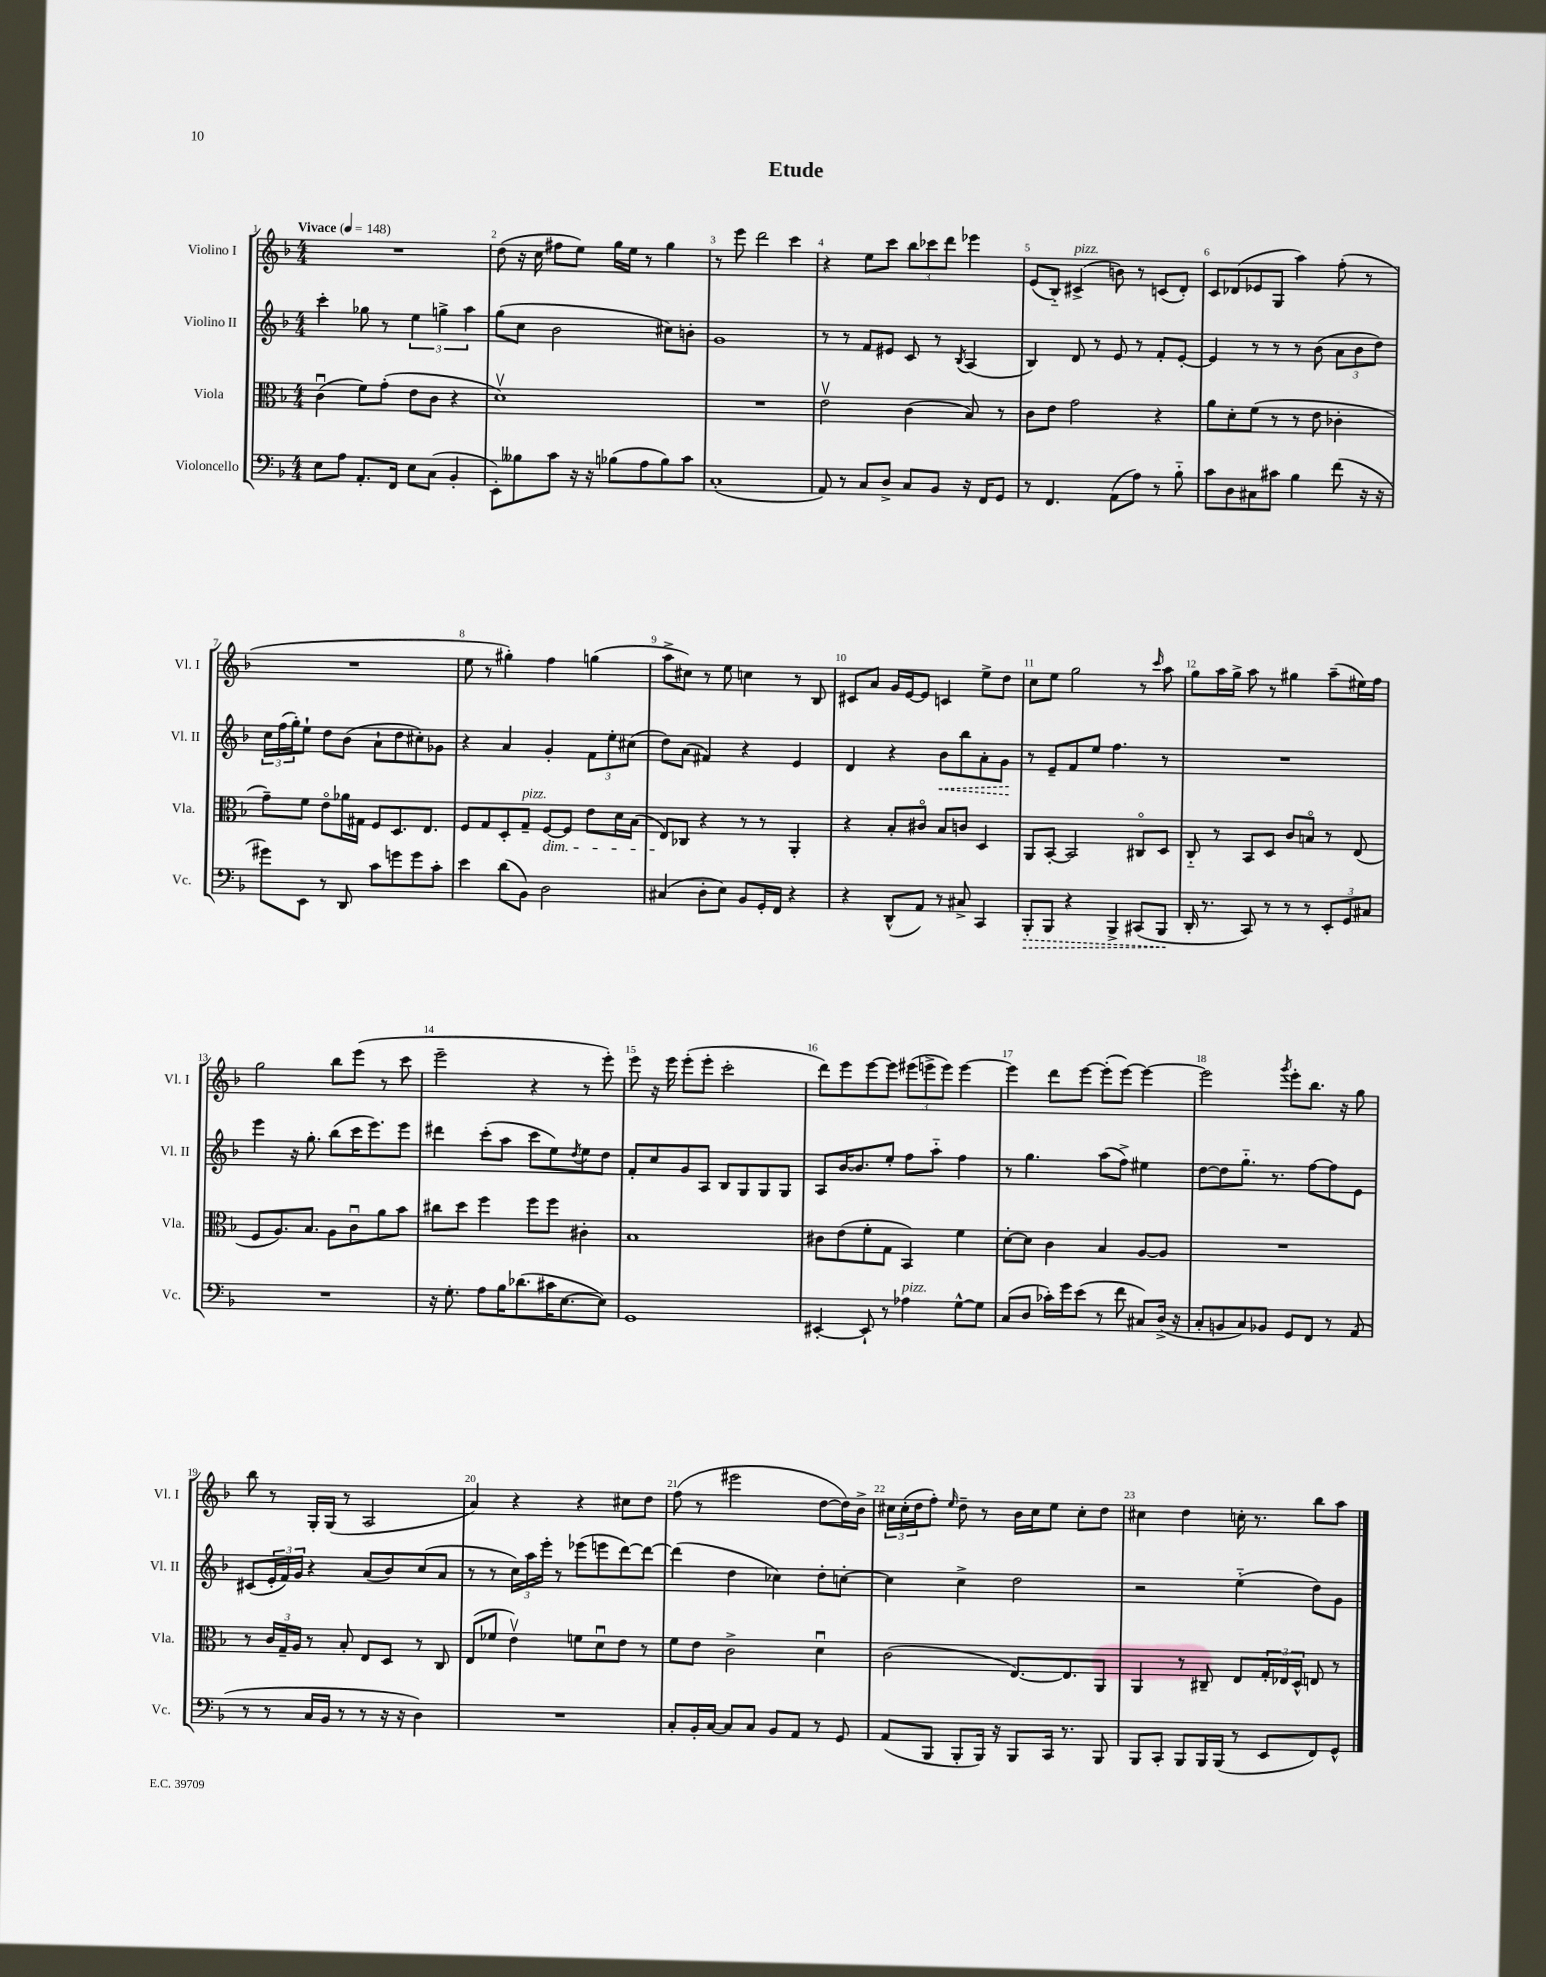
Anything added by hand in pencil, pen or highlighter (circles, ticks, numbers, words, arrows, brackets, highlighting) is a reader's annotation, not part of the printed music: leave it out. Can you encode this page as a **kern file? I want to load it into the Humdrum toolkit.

**kern	**dynam	**kern	**kern	**dynam	**kern
*part4	*part4	*part3	*part2	*part2	*part1
*staff4	*staff4	*staff3	*staff2	*staff2	*staff1
*I"Violoncello	*	*I"Viola	*I"Violino II	*	*I"Violino I
*I'Vc.	*	*I'Vla.	*I'Vl. II	*	*I'Vl. I
*clefF4	*	*clefC3	*clefG2	*	*clefG2
*k[b-]	*	*k[b-]	*k[b-]	*	*k[b-]
*M4/4	*	*M4/4	*M4/4	*	*M4/4
*MM148	*	*MM148	*MM148	*	*MM148
=1	=1	=1	=1	=1	=1
!	!	!	!	!	!LO:TX:a:B:t=Vivace
8E\L	.	(4cu\	4ccc'\	.	1r
8A\J	.	.	.	.	.
8.AA'/L	.	8f\L)	8gg-X\	.	.
.	.	(8g'\J	8r	.	.
16FF/Jk	.	.	.	.	.
8E\L	.	8e\L	6ee\	.	.
(8C\J	.	8c\J	.	.	.
.	.	.	6ggn^\	.	.
4BB-'/	.	4r	.	.	.
.	.	.	6aa\	.	.
=2	=2	=2	=2	=2	=2
8EE'\L)	.	1dv)	(8gg\L	.	(8dd\
8B--X\	.	.	8cc\J	.	16r
.	.	.	.	.	16cc\
8c\J	.	.	2b-\	.	8ff#X\L
16r	.	.	.	.	8ee\J)
16r	.	.	.	.	.
(8B-X\L	.	.	.	.	16gg\LL
.	.	.	.	.	16ee\JJ
8A\	.	.	.	.	8r
8B-\)	.	.	8cc#X\L)	.	4gg\
8c\J	.	.	8bn'\J	.	.
=3	=3	=3	=3	=3	=3
(1C'	.	1r	1g	.	8r
.	.	.	.	.	8eee\
.	.	.	.	.	2ddd\
.	.	.	.	.	4ccc\
=4	=4	=4	=4	=4	=4
8AA/)	.	2ev\	8r	.	4r
8r	.	.	8r	.	.
8C/L	.	.	8f/L	.	8ee\L
8D^/J	.	.	8e#X/J	.	8ccc\J
8C/L	.	(4c\	8c/	.	12bb-\L
.	.	.	.	.	12ccc-X\
8BB-/J	.	.	8r	.	.
.	.	.	.	.	12ddd\J
.	.	.	8qB-/	.	.
16r	.	8B-/)	(4A/	.	4eee-X\
16FF/KL	.	.	.	.	.
8GG/J	.	8r	.	.	.
=5	=5	=5	=5	=5	=5
8r	.	8c\L	4B-/)	.	(8e/L
4.FF/	.	8e\J	.	.	8B-/J)
!	!	!	!	!	!LO:TX:a:i:t=pizz.
.	.	2g\	8d/	.	(4c#X^/
.	.	.	8r	.	.
(8AA\L	.	.	8e/	.	8bn\)
8A\J)	.	.	8r	.	8r
8r	.	4r	8f'/L	.	(8cn/L
8B-\	.	.	[8e'/J	.	8d'/J)
=6	=6	=6	=6	=6	=6
8c\L	.	8a\L	4e/]	.	8c/L
8D\	.	8d'\	.	.	(8d-X/
8C#X\	.	(8f\J	8r	.	8e-X/
8c#X\J	.	8r	8r	.	8G/J
4B-\	.	8r	8r	.	4aa\)
.	.	8e\	(8b-\	.	.
(8f\	.	4c-X'\	12a\L	.	(8ff'\
.	.	.	12b-\	.	.
16r	.	.	.	.	8r
.	.	.	12dd\J)	.	.
16r	.	.	.	.	.
!!LO:LB:g=z
=7	=7	=7	=7	=7	=7
8g#X\L)	.	8g~\L)	24cc\LL	.	1r
.	.	.	(24ff\	.	.
.	.	.	24gg'\J)	.	.
8EE\J	.	8f\J	8ee`\J	.	.
8r	.	8e\L	8dd\L	.	.
8DD/	.	16a-X\L	(8b-\J	.	.
.	.	16G#X\JJ	.	.	.
8c\L	.	8F/L	8a`\L	.	.
8gn\	.	8.D/	8dd\	.	.
8g\	.	.	8cc#X'\)	.	.
.	.	8.E/J	.	.	.
8c'\J	.	.	8g-X\J	.	.
=8	=8	=8	=8	=8	=8
4e\	.	8F/L	4r	.	8ee\
.	.	8G/	.	.	8r
(8d\L	.	8D'/	4a/	.	4gg#X'\)
!	!	!LO:TX:a:i:t=pizz.	!	!	!
8BB-\J)	.	8G~/J	.	.	.
!	!	!LO:TX:b:i:t=dim.	!	!	!
2D\	.	[8F/L	4g'/	.	4ff\
.	.	8F/J]	.	.	.
.	.	8e\L	12f\L	.	(4ggn\
.	.	.	12ee'\	.	.
.	.	16d\L	.	.	.
.	.	.	(12cc#X\J	.	.
.	.	(16B-\JJ	.	.	.
=9	=9	=9	=9	=9	=9
(4C#X/	.	8E/L)	8dd\L)	.	8aa^\L
.	.	8C-X/J	(8a\J	.	8cc#X\J)
8D'\L	.	4r	4f#X/)	.	8r
8E\J)	.	.	.	.	8ee\
8BB-/L	.	8r	4r	.	4ccn\
16GG'/L	.	8r	.	.	.
16FF/JJ	.	.	.	.	.
4r	.	4AA'/	4e/	.	8r
.	.	.	.	.	8B-/
=10	=10	=10	=10	=10	=10
4r	.	4r	4d/	.	8c#X/L
.	.	.	.	.	8a/J
(8DD^^/L	.	8B-'/L	4r	.	16g/LL
.	.	.	.	.	[16e/J
8AA/J)	.	8c#X/J	.	.	8e/J]
!	!	!	!	!LO:HP:b	!
8r	.	8B-/L	8b-\L	<	4cn/
8C#X^/	.	8cn/J	8bb-\	.	.
4CC/	.	4D/	8a'\	.	8ee^\L
.	.	.	8g\J	.	8dd\J
.	.	.	.	[	.
=11	=11	=11	=11	=11	=11
!	!LO:HP:b	!	!	!	!
8BBB-'/L	>	8AA/L	8r	.	8cc\L
8BBB-/J	.	[8BB-'/J	8e~/L	.	8ee\J
4r	.	2BB-/]	8f/	.	2gg\
.	.	.	8ee/J	.	.
4BBB-^/	.	.	4.ff\	.	.
(8CC#X/L	.	8C#X/L	.	.	8r
.	.	.	.	.	16qqccc/
8BBB-/J	.	8D/J	8r	.	8aa\
.	]	.	.	.	.
=12	=12	=12	=12	=12	=12
16DD'/	.	8C/	1r	.	8gg\L
8.r	.	.	.	.	.
.	.	8r	.	.	16aa\L
.	.	.	.	.	16gg^\JJ
8CC/)	.	8BB-/L	.	.	8aa\
8r	.	8D/J	.	.	8r
8r	.	8c/L	.	.	4gg#X\
8r	.	8Bn/J	.	.	.
12EE'/L	.	8r	.	.	(8aa~\L
12GG/	.	.	.	.	.
.	.	(8E/	.	.	16ee#X\L)
12C#X/J	.	.	.	.	.
.	.	.	.	.	16ff\JJ
!!LO:LB:g=z
=13	=13	=13	=13	=13	=13
1r	.	8F/L	4eee\	.	2gg\
.	.	8.A/)	.	.	.
.	.	.	16r	.	.
.	.	8.B-/J	8.gg'\	.	.
.	.	8A\L	(8bb-\L	.	8bb-\L
.	.	8cu\	16ccc\K	.	(8eee\J
.	.	.	8.eee\)	.	.
.	.	8a\	.	.	8r
.	.	8b-\J	8eee\J	.	8ccc\
=14	=14	=14	=14	=14	=14
16r	.	8cc#X\L	4ddd#X\	.	2eee~\
8.G'\	.	.	.	.	.
.	.	8dd\J	.	.	.
8A\L	.	4ff\	(8ccc'\L	.	.
16B-\K	.	.	8aa\J	.	.
(8.d-X\	.	.	.	.	.
.	.	8ff\L	8ccc\L	.	4r
16c#X\K	.	8ff\J	8ee\)	.	.
[8.E\	.	.	.	.	.
.	.	.	8qdd/	.	.
.	.	4c#X'\	8ee\	.	8r
8E\J])	.	.	8dd\J	.	8eee'\)
=15	=15	=15	=15	=15	=15
1GG	.	1B-	8f'/L	.	8eee\
.	.	.	8cc/	.	16r
.	.	.	.	.	16eee\
.	.	.	8g/	.	(8eee'\L
.	.	.	8A/J	.	8eee'\J
.	.	.	8B-/L	.	2ccc'\
.	.	.	8G/	.	.
.	.	.	8G/	.	.
.	.	.	8G/J	.	.
=16	=16	=16	=16	=16	=16
[4EE#X'/	.	8c#X\L	8A/L	.	8ddd\L)
.	.	(8e\	[16b-/K	.	8eee\
.	.	.	8.b-/]	.	.
8EE#`/]	.	8f'\	.	.	[8eee\
8r	.	8G\J	8ee'/J	.	8eee\J]
!LO:TX:a:i:t=pizz.	!	!	!	!	!
4A-X\	.	4BB-/)	8ff\L	.	(12eee#X\L
.	.	.	.	.	12eeen^\
.	.	.	8aa\J	.	.
.	.	.	.	.	12eee\J)
[8G^^\L	.	4f\	4ff\	.	[4eee\
8G\J]	.	.	.	.	.
=17	=17	=17	=17	=17	=17
(8C/L	.	[8d'\L	8r	.	4eee\]
8D/J	.	8d\J]	4.gg\	.	.
16c-X'\LL)	.	4c\	.	.	8ddd\L
16g\J	.	.	.	.	.
(8e\J	.	.	.	.	[8eee\J
8r	.	4B-/	(8aa\L	.	(8eee'\L]
8f\	.	.	8ff^\J)	.	[8eee\J)
8C#X/L)	.	[8A/L	4ee#X\	.	4eee\_
(16D^/Jk	.	8A/J]	.	.	.
16r	.	.	.	.	.
=18	=18	=18	=18	=18	=18
8C'/L	.	1r	[8dd\L	.	2eee\]
8BBn/	.	.	8dd\]	.	.
8C/)	.	.	8.gg\J	.	.
8BB-X/J	.	.	.	.	.
.	.	.	8.r	.	.
.	.	.	.	.	8qggg/
8GG/L	.	.	.	.	8eee'\L
8FF/J	.	.	[8ff\L	.	8.bb-\J
8r	.	.	8ff\]	.	.
.	.	.	.	.	16r
(8AA/	.	.	8e\J	.	8gg\
!!LO:LB:g=z
=19	=19	=19	=19	=19	=19
8r	.	8r	(8c#X/L	.	8bb-\
8r	.	24c/LL	24e'/L	.	8r
.	.	24G~/	24f/)	.	.
.	.	24A/JJ	24g/JJ	.	.
16C/LL	.	8r	4r	.	16G'/LL
16BB-/JJ	.	.	.	.	(16G/JJ
8r	.	8B-'/	.	.	8r
8r	.	8E/L	(8a/L	.	2A/
16r	.	8D/J	8b-/)	.	.
16r	.	.	.	.	.
4D\)	.	8r	(8cc/	.	.
.	.	8C/	8a/J	.	.
=20	=20	=20	=20	=20	=20
1r	.	(8E/L	8r	.	4a/)
.	.	8f-X/J	8r	.	.
.	.	4ev\)	24cc\LL)	.	4r
.	.	.	24aa\	.	.
.	.	.	24eee'\JJ	.	.
.	.	.	8r	.	.
.	.	8fn\L	(8eee-X\L	.	4r
.	.	8du\	8eeen\	.	.
.	.	8e\J	[8ddd\)	.	8cc#X\L
.	.	8r	8ddd\J_	.	8dd\J
=21	=21	=21	=21	=21	=21
8C'/L	.	8f\L	(4ddd\]	.	(8ff\
16BB-'/L	.	8e\J	.	.	8r
[16C/JJ	.	.	.	.	.
8C/L]	.	2c^\	4dd\	.	2eee#X\
8C/J	.	.	.	.	.
8BB-/L	.	.	4cc-X\)	.	.
8AA/J	.	.	.	.	.
8r	.	4du\	8dd'\L	.	[8dd\L
8GG/	.	.	[8ccn'\J	.	16dd\L])
.	.	.	.	.	16b-^\JJ
=22	=22	=22	=22	=22	=22
(8AA/L	.	(2c\	4cc\]	.	24cc#X\LL
.	.	.	.	.	(24cc#'\
.	.	.	.	.	24dd\J
8BBB-/J	.	.	.	.	8ff'\J)
.	.	.	.	.	16qqee/
8BBB-'/L	.	.	4cc^\	.	8dd~\
16BBB-/Jk)	.	.	.	.	8r
16r	.	.	.	.	.
8BBB-/L	.	[8.E/L)	2dd\	.	16b-\LL
.	.	.	.	.	16cc#\J
16CC/Jk	.	.	.	.	8ee\J
8.r	.	8.E/]	.	.	.
.	.	.	.	.	8cc#'\L
8BBB-/	.	8AA/J	.	.	8dd\J
=23	=23	=23	=23	=23	=23
8BBB-/L	.	4AA/	2r	.	4cc#X\
8CC'/J	.	.	.	.	.
8BBB-/L	.	8r	.	.	4dd\
16BBB-/L	.	8C#X~/	.	.	.
(16BBB-/JJ	.	.	.	.	.
8r	.	8E/L	(4ee\	.	16ccn'\
.	.	.	.	.	8.r
8EE/L	.	24G'/L	.	.	.
.	.	24E-X/	.	.	.
.	.	24D^^/JJ	.	.	.
8FF/)	.	8En/	8dd\L)	.	8bb-\L
8GG^^/J	.	8r	8g\J	.	8aa\J
==	==	==	==	==	==
*-	*-	*-	*-	*-	*-
